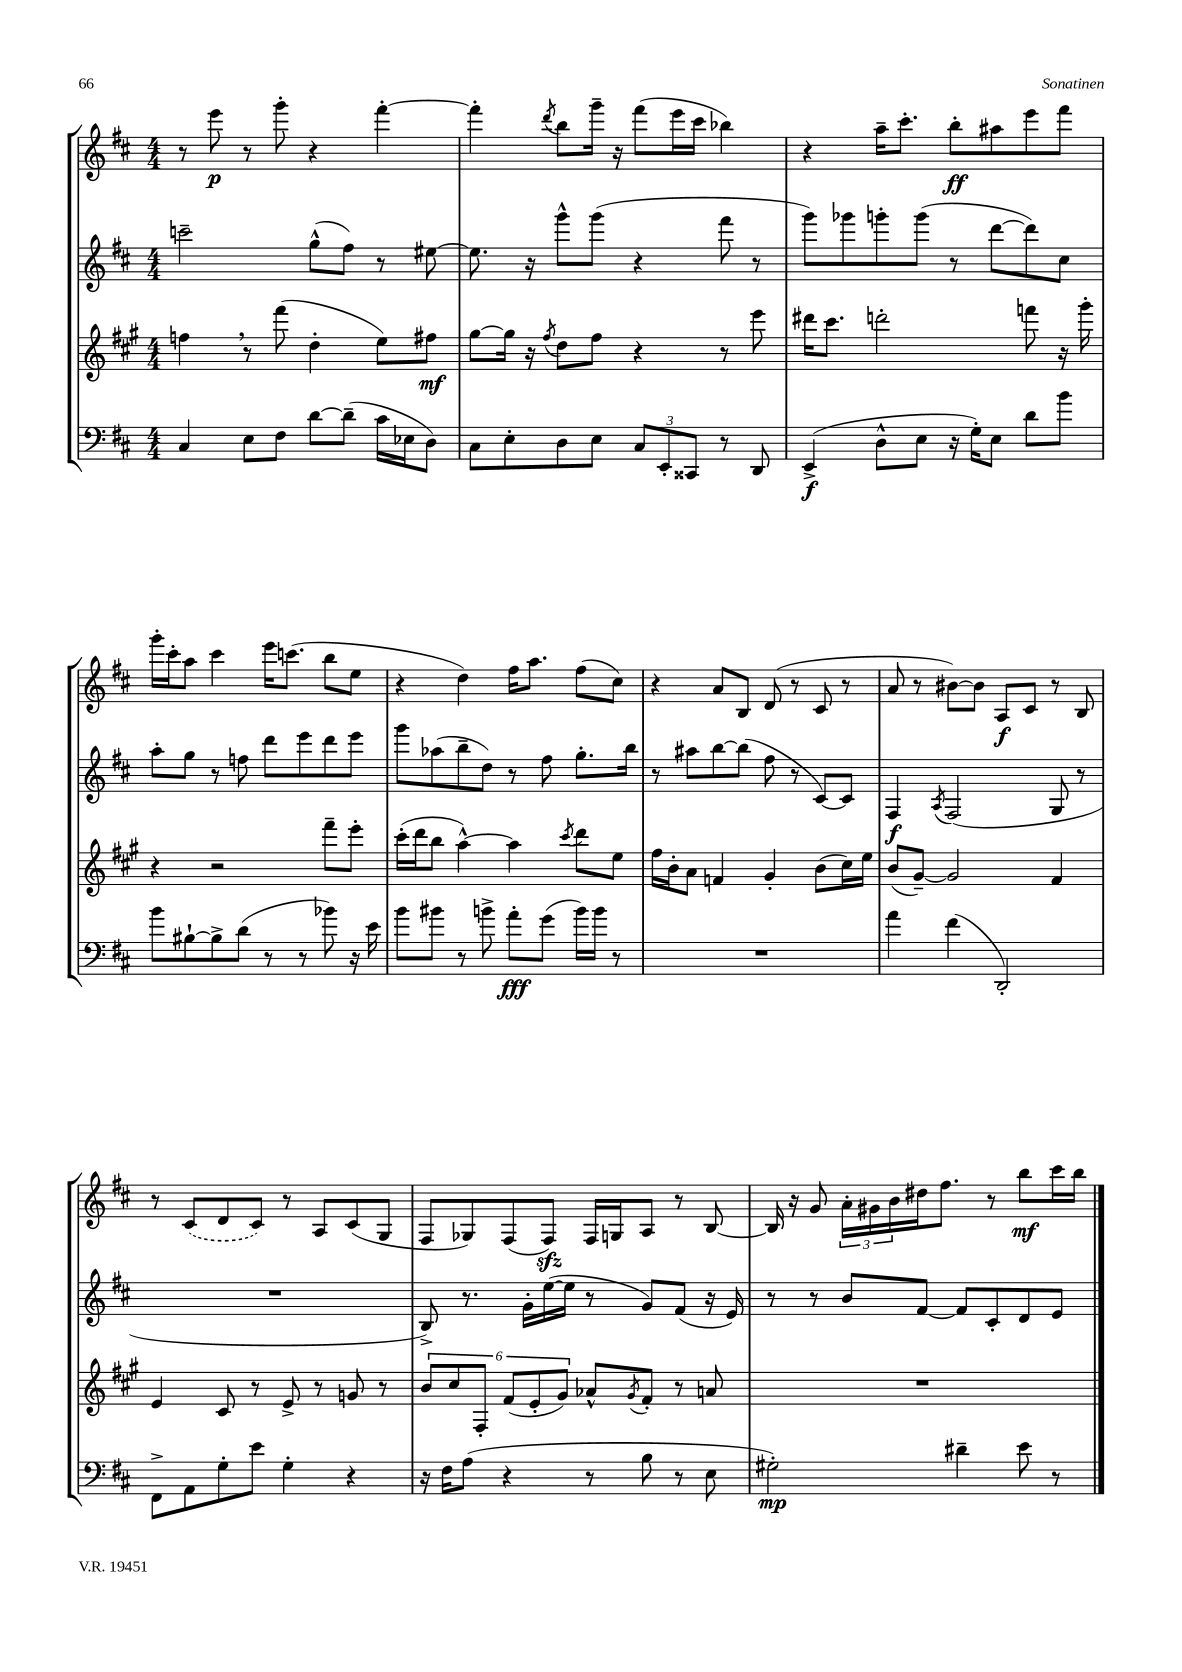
<<
\new StaffGroup <<
\new Staff = "s0" {
    \clef treble \key d \major \numericTimeSignature \time 4/4
    r8 e'''8\p r8 g'''8-. r4 fis'''4~-. |
    fis'''4-. \acciaccatura { d'''8 } b''8 g'''16-- r16 fis'''8( e'''16 cis'''16 bes''4) |
    r4 a''16-- cis'''8.-. b''8-.\ff ais''8 e'''8 fis'''8 |
    g'''16-. cis'''16-. a''8 cis'''4 e'''16 c'''8.( b''8 e''8 |
    r4 d''4) fis''16 a''8. fis''8( cis''8) |
    r4 a'8 b8 d'8( r8 cis'8 r8 |
    a'8 r8 bis'8~) bis'8 a8\f cis'8 r8 b8 |
    r8 \once \slurDashed cis'8( d'8 cis'8) r8 a8 cis'8( g8 |
    fis8 ges8) fis8( fis8\sfz) fis16 g16 a8 r8 b8~ |
    b16 r16 g'8 \tuplet 3/2 { a'16-. gis'16 b'16 } dis''16 fis''8. r8 b''8\mf cis'''16 b''16 \bar "|." |
}
\new Staff = "s1" {
    \clef treble \key d \major \numericTimeSignature \time 4/4
    c'''2-- g''8-^( fis''8) r8 eis''8~ |
    eis''8. r16 g'''8-^ g'''8( r4 fis'''8 r8 |
    g'''8) ges'''8 g'''8-. g'''8( r8 d'''8~ d'''8) cis''8 |
    a''8-. g''8 r8 f''8 d'''8 e'''8 d'''8 e'''8 |
    g'''8 aes''8( b''8-- d''8) r8 fis''8 g''8.-. b''16 |
    r8 ais''8 b''8~ b''8( fis''8 r8 cis'8~) cis'8 |
    fis4\f \acciaccatura { a8 } fis2( g8 r8 |
    R1 |
    b8->) r8. g'16-. e''16~( e''16 r8 g'8) fis'8( r16 e'16) |
    r8 r8 b'8 fis'8~ fis'8 cis'8-. d'8 e'8 \bar "|." |
}
\new Staff = "s2" {
    \clef treble \key a \major \numericTimeSignature \time 4/4
    f''4 \breathe r8 fis'''8( d''4-. e''8) fis''8\mf |
    gis''8~ gis''16 r16 \acciaccatura { fis''8 } d''8 fis''8 r4 r8 e'''8 |
    dis'''16 cis'''8. d'''2-. f'''8 r16 gis'''16-. |
    r4 r2 fis'''8-- e'''8-. |
    cis'''16-.( d'''16 b''8 a''4~-^) a''4 \acciaccatura { cis'''8 } d'''8 e''8 |
    fis''16 b'16-. a'8 f'4 gis'4-. b'8( cis''16) e''16 |
    b'8( gis'8~--) gis'2 fis'4 |
    e'4 cis'8 r8 e'8-> r8 g'8 r8 |
    \tuplet 6/4 { b'8 cis''8 fis8-. fis'8( e'8-. gis'8) } aes'8-^ \acciaccatura { gis'8 } fis'8-. r8 a'8 |
    R1 \bar "|." |
}
\new Staff = "s3" {
    \clef bass \key d \major \numericTimeSignature \time 4/4
    cis4 e8 fis8 d'8~ d'8--( cis'16 ees16 d8) |
    cis8 e8-. d8 e8 \tuplet 3/2 { cis8 e,8-. cisis,8 } r8 d,8 |
    e,4->\f( d8-^ e8 r16 g16-.) e8 d'8 b'8 |
    b'8 bis8~-! bis8-> d'8( r8 r8 bes'8) r16 e'16 |
    b'8 bis'8 r8 b'8-> a'8-.\fff g'8( b'16) b'16 r8 |
    R1 |
    a'4 fis'4( d,2-.) |
    fis,8-> a,8 g8-. e'8 g4-. r4 |
    r16 fis16 a8( r4 r8 b8 r8 e8 |
    gis2-.\mp) dis'4-- e'8 r8 \bar "|." |
}
>>
>>
\layout { \context { \Score \remove "Bar_number_engraver" } }
